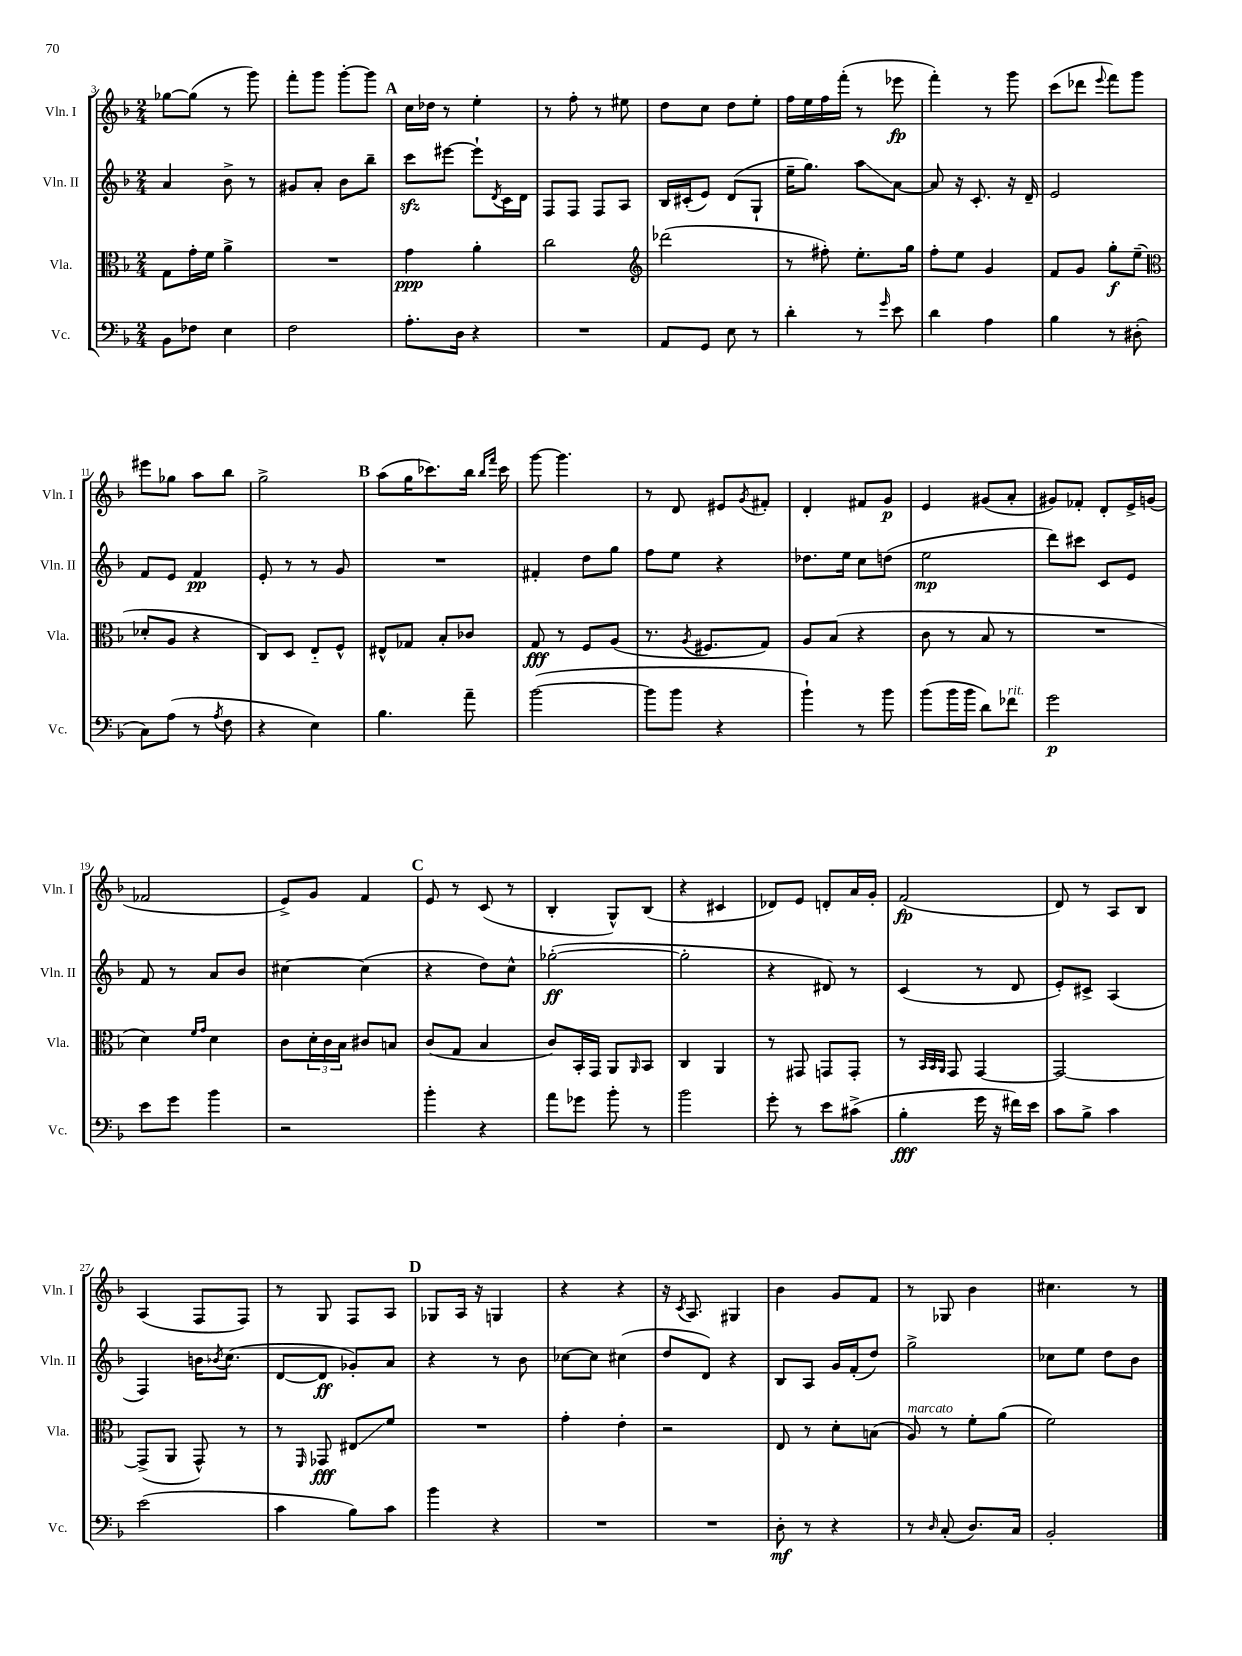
<<
\new StaffGroup <<
\new Staff = "s0" \with { instrumentName = "Vln. I" shortInstrumentName = "Vln. I" } {
    \clef treble \key f \major \numericTimeSignature \time 2/4
    ges''8~ ges''8( r8 g'''8) |
    f'''8-. g'''8 g'''8~-. g'''8 |
    \mark \markup { \bold "A" } c''16 des''16 r8 e''4-. |
    r8 f''8-. r8 eis''8 |
    d''8 c''8 d''8 e''8-. |
    f''16 e''16 f''16 f'''16-.( r8 ees'''8\fp |
    f'''4-.) r8 g'''8 |
    c'''8( des'''8 \appoggiatura { e'''8 } f'''8) g'''8 |
    eis'''8 ges''8 a''8 bes''8 |
    g''2-> |
    \mark \markup { \bold "B" } a''8( g''16 ces'''8.) bes''16 \grace { bes''16 f'''16 } ces'''16 |
    g'''8~ g'''4. |
    r8 d'8 eis'8 \acciaccatura { g'8 } fis'8-. |
    d'4-. fis'8 g'8\p |
    e'4 gis'8( a'8-. |
    gis'8) fes'8-. d'8-. e'16-> g'16( |
    fes'2 |
    e'8->) g'8 f'4 |
    \mark \markup { \bold "C" } e'8 r8 c'8( r8 |
    bes4-. g8-^) bes8( |
    r4 cis'4 |
    des'8) e'8 d'8-. a'16 g'16-. |
    f'2\fp( |
    d'8) r8 a8 bes8 |
    a4( f8 f8) |
    r8 g8 f8 a8 |
    \mark \markup { \bold "D" } ges8 a16 r16 g4 |
    r4 r4 |
    r16 \acciaccatura { c'8 } a8. gis4 |
    bes'4 g'8 f'8 |
    r8 ges8 bes'4 |
    cis''4. r8 \bar "|." |
}
\new Staff = "s1" \with { instrumentName = "Vln. II" shortInstrumentName = "Vln. II" } {
    \clef treble \key f \major \numericTimeSignature \time 2/4
    a'4 bes'8-> r8 |
    gis'8 a'8-. bes'8 bes''8-- |
    \mark \markup { \bold "A" } c'''8\sfz eis'''8~ eis'''8-! \acciaccatura { d'8 } c'16 d'16 |
    f8 f8 f8 a8 |
    bes16 cis'16-.( e'8) d'8( g8-! |
    e''16-- g''8.) a''8\glissando a'8~ |
    a'8 r16 c'8.-. r16 d'16-- |
    e'2 |
    f'8 e'8 f'4\pp |
    e'8-. r8 r8 g'8 |
    \mark \markup { \bold "B" } R2 |
    fis'4-. d''8 g''8 |
    f''8 e''8 r4 |
    des''8. e''16 c''8 d''8( |
    e''2\mp |
    d'''8) cis'''8 c'8 e'8 |
    f'8 r8 a'8 bes'8 |
    cis''4~ cis''4( |
    \mark \markup { \bold "C" } r4 d''8) c''8-^ |
    ges''2~-.\ff( |
    ges''2-. |
    r4 dis'8) r8 |
    c'4( r8 d'8 |
    e'8-.) cis'8-> a4( |
    f4) b'16 \acciaccatura { bes'8 } c''8.( |
    d'8~ d'8\ff ges'8-.) a'8 |
    \mark \markup { \bold "D" } r4 r8 bes'8 |
    ces''8~ ces''8 cis''4( |
    d''8 d'8) r4 |
    bes8 a8 g'16 f'16-.( d''8) |
    g''2-> |
    ces''8 e''8 d''8 bes'8 \bar "|." |
}
\new Staff = "s2" \with { instrumentName = "Vla." shortInstrumentName = "Vla." } {
    \clef alto \key f \major \numericTimeSignature \time 2/4
    g8 g'16-. f'16 a'4-> |
    R2 |
    \mark \markup { \bold "A" } g'4\ppp a'4-. |
    c''2 |
    \clef treble des'''2( |
    r8 fis''8-.) e''8.-. g''16 |
    f''8-. e''8 g'4 |
    f'8 g'8 g''8-.\f e''8--( |
    \clef alto des'8-. a8 r4 |
    c8) d8 e8-_ f8-^ |
    \mark \markup { \bold "B" } eis8-^ ges8 bes8-. ces'8 |
    g8\fff r8 f8 a8( |
    r8. \acciaccatura { a8 } fis8. g8) |
    a8 bes8( r4 |
    c'8 r8 bes8 r8 |
    R2 |
    d'4) \grace { f'16 g'16 } d'4 |
    c'8 \tuplet 3/2 { d'16-. c'16 bes16 } cis'8 b8 |
    \mark \markup { \bold "C" } c'8( g8 bes4 |
    c'8) bes,16-. g,16 a,8 \grace { a,16 } bes,8 |
    c4 a,4 |
    r8 gis,8 g,8 g,8-. |
    r8 \grace { bes,32 bes,32 a,32 } g,8 g,4~ |
    g,2~ |
    g,8->( a,8 g,8-^) r8 |
    r8 \grace { f,16 } ges,8\fff eis8\glissando f'8 |
    \mark \markup { \bold "D" } R2 |
    g'4-. e'4-. |
    r2 |
    e8 r8 d'8-. b8( |
    a8^\markup { \italic "marcato" }) r8 f'8-. a'8( |
    f'2) \bar "|." |
}
\new Staff = "s3" \with { instrumentName = "Vc." shortInstrumentName = "Vc." } {
    \clef bass \key f \major \numericTimeSignature \time 2/4
    bes,8 fes8 e4 |
    f2 |
    \mark \markup { \bold "A" } a8.-. d16 r4 |
    R2 |
    a,8 g,8 e8 r8 |
    d'4-. r8 \grace { g'16 } e'8 |
    d'4 a4 |
    bes4 r8 dis8-.( |
    c8) a8( r8 \acciaccatura { a8 } f8 |
    r4 e4) |
    \mark \markup { \bold "B" } bes4. a'8-- |
    bes'2~( |
    bes'8 bes'8 r4 |
    bes'4-!) r8 bes'8 |
    bes'8( bes'16 bes'16 d'8) fes'8^\markup { \italic "rit." } |
    g'2\p |
    e'8 g'8 bes'4 |
    r2 |
    \mark \markup { \bold "C" } bes'4-. r4 |
    a'8 ges'8 bes'8-. r8 |
    bes'2 |
    g'8-. r8 e'8 cis'8->( |
    bes4-.\fff g'16 r16 fis'16) e'16 |
    c'8 bes8-> c'4 |
    e'2( |
    c'4 bes8) c'8 |
    \mark \markup { \bold "D" } bes'4 r4 |
    R2 |
    R2 |
    d8-.\mf r8 r4 |
    r8 \grace { d16 } c8-.( d8.) c16 |
    bes,2-. \bar "|." |
}
>>
>>
\layout { \context { \Score currentBarNumber = #3 } }
